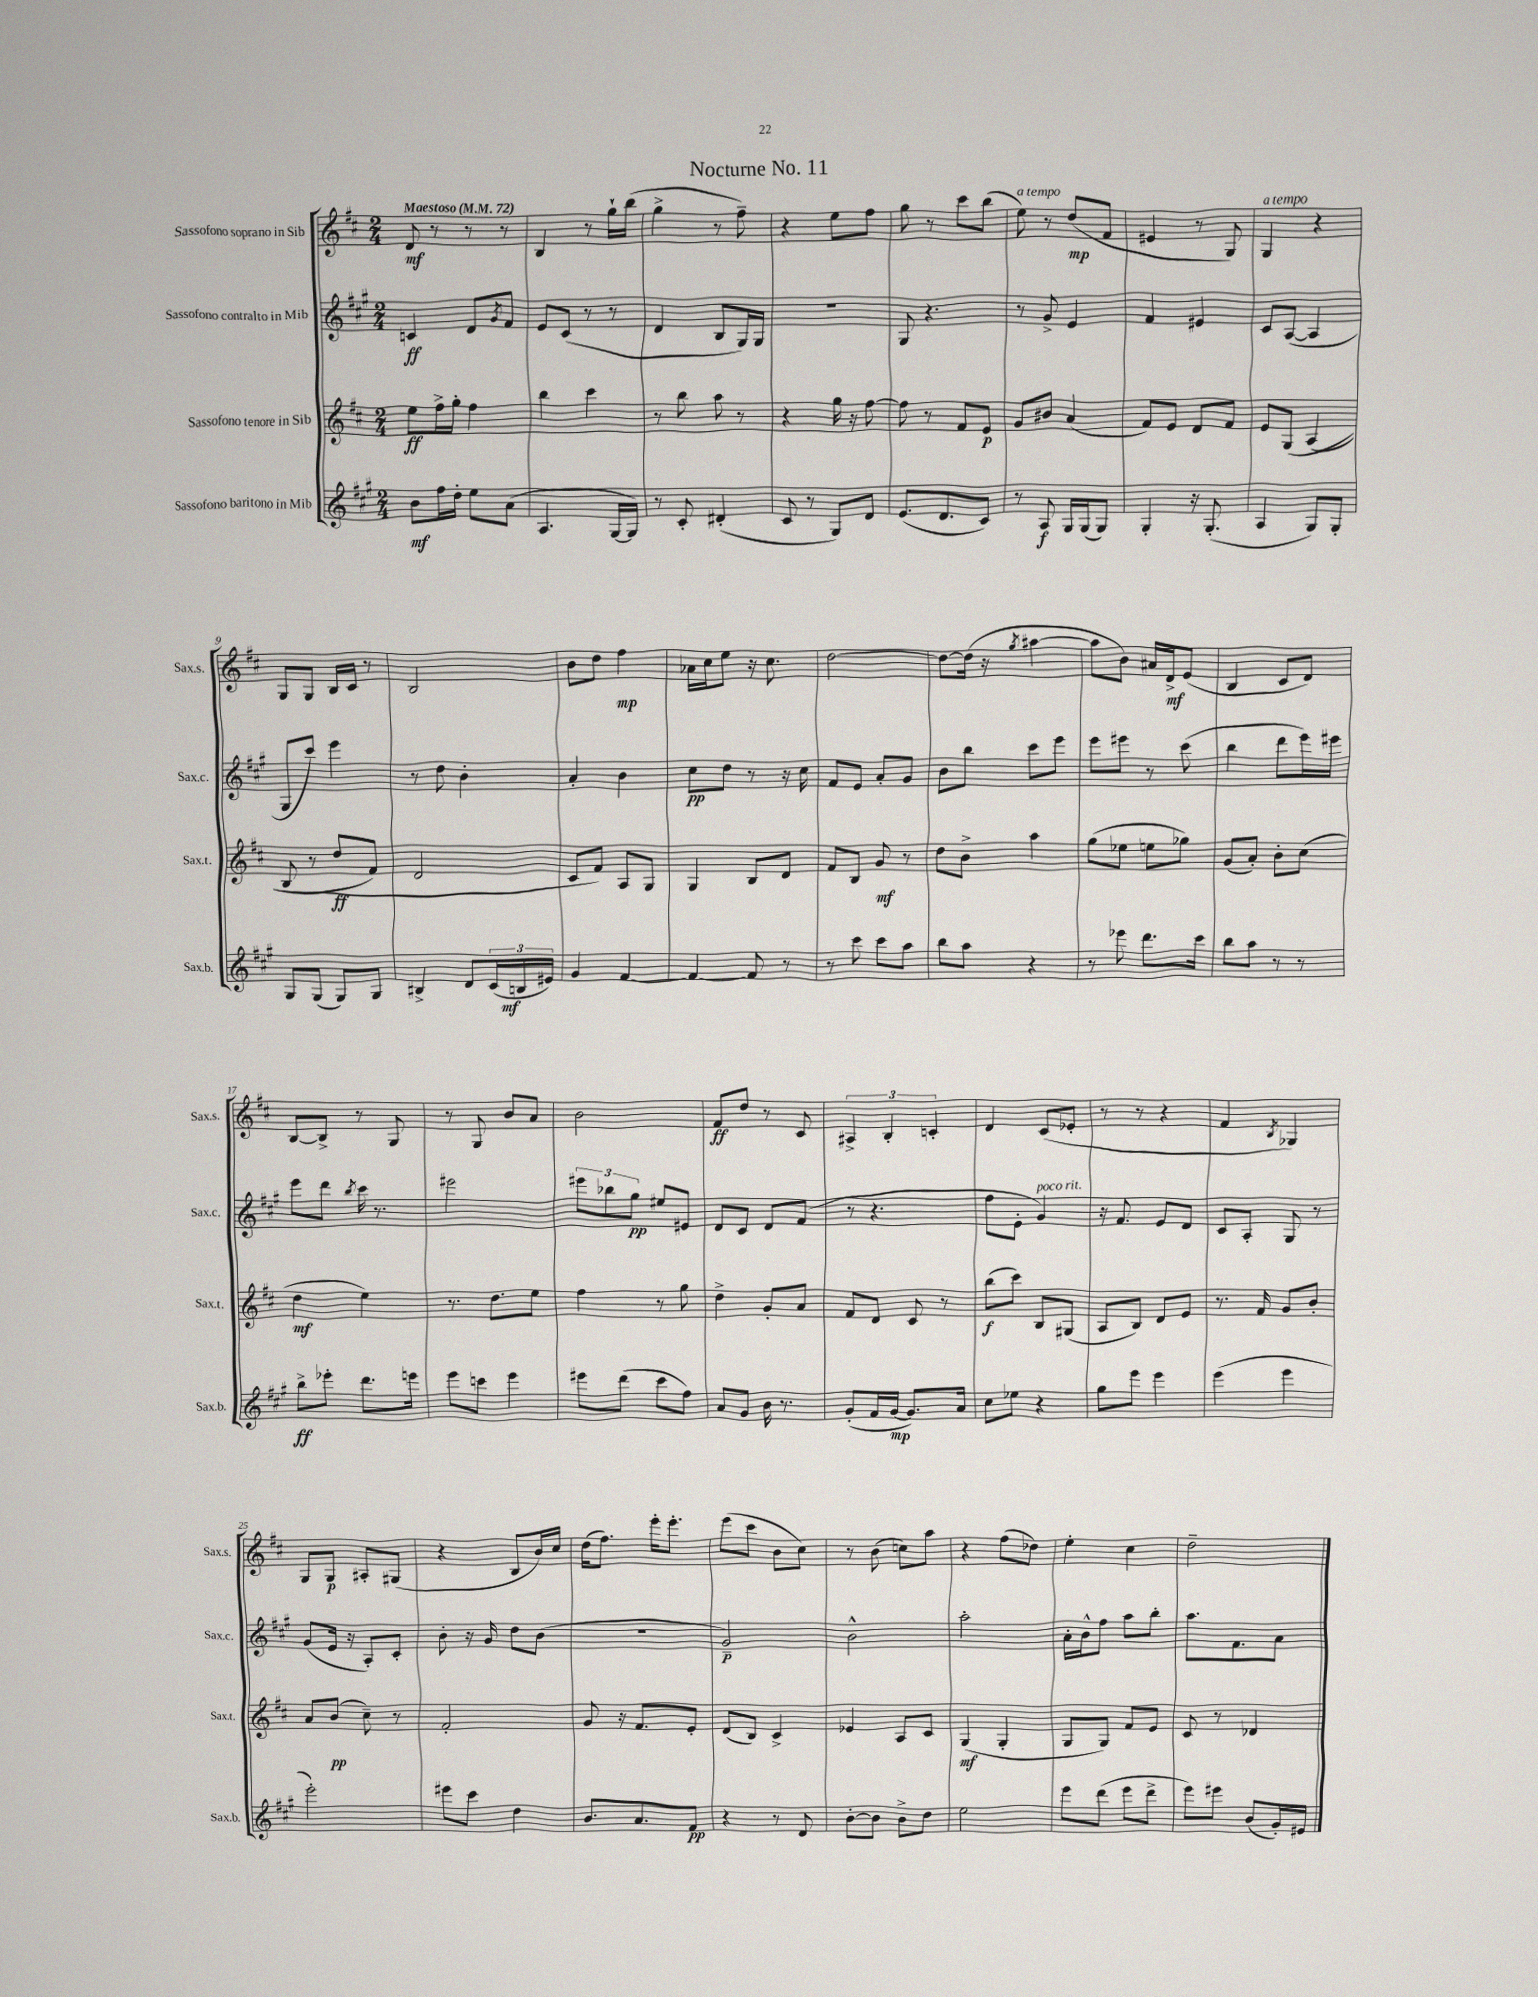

**kern	**kern	**kern	**kern
*staff4	*staff3	*staff2	*staff1
*clefG2	*clefG2	*clefG2	*clefG2
*k[f#c#g#]	*k[f#c#]	*k[f#c#g#]	*k[f#c#]
*M2/4	*M2/4	*M2/4	*M2/4
*MM72	*MM72	*MM72	*MM72
8b	8ee	4c	8d
16ff#	16ff#^	.	8r
16dd'	16gg'	.	.
8ee	4ff#	8d	8r
.	.	8qg#	.
(8a	.	8f#	8r
=	=	=	=
4.A	4bb	8e	4B
.	.	(8c#	.
.	4ccc#	8r	8r
[16G#	.	8r	16gg`
16G#])	.	.	(16bb
=	=	=	=
8r	8r	4d	4gg^
8c#'	8bb	.	.
(4d#'	8aa	8B	8r
.	8r	16G#)	8ff#~)
.	.	16G#	.
=	=	=	=
8c#	4r	2r	4r
8r	.	.	.
8G#)	16gg	.	8ee
.	16r	.	.
8d	[8ff#	.	8ff#
=	=	=	=
(8.e	8ff#]	8G#	8gg
.	8r	4.r	8r
8.d	.	.	.
.	8f#	.	8ccc#
8c#)	8e	.	(8bb
=	=	=	=
8r	8g	8r	8ee)
8A	8b#	8g#^	8r
16G#	(4a	4e	(8dd
(16G#	.	.	.
8G#)	.	.	8f#
=	=	=	=
4G#'	8f#)	4f#	4e#
.	8e	.	.
16r	8d	4e#	8r
(8.G#'	.	.	.
.	8f#	.	8G)
=	=	=	=
4A	8e	8c#	4G
.	&(8G	([8A	.
8G#)	(4A	4A]	4r
8G#'	.	.	.
=	=	=	=
8G#	8B	8G#	8G
(8G#	8r	8ccc#)	8G
8G#)	8dd	4eee	16B
.	.	.	16c#
8G#	8f#)	.	8r
=	=	=	=
4B#^	2d	8r	2B
.	.	8dd	.
8d	.	4b'	.
(24c#	.	.	.
24B	.	.	.
24e#)	.	.	.
=	=	=	=
4g#	8c#	4a'	8b
.	8f#&)	.	8dd
[4f#	8A	4b	4ff#
.	8G	.	.
=	=	=	=
4f#_	4G	8cc#	16a-
.	.	.	16cc#
.	.	8dd	8ee
8f#]	8B	8r	16r
.	.	.	8.cc#
8r	8d	16r	.
.	.	16cc#	.
=	=	=	=
8r	8f#	8f#	[2dd
8ccc#	8B	8e	.
8ccc#	8g	8a'	.
8aa	8r	8g#	.
=	=	=	=
8bb	8dd	8b	8dd_
8aa	8b^	8bb	(16dd]
.	.	.	16r
.	.	.	8qgg
4r	4aa	8ccc#	[4aa#
.	.	8eee	.
=	=	=	=
8r	(8gg	8eee	8aa#]
8eee-	8ee-	8eee#	8b)
8.ddd	8ee	8r	16a#
.	.	.	16d^
.	8gg-)	(8ccc#	(8e
16ccc#	.	.	.
=	=	=	=
8bb	(8g	4bb	4B
8aa	8a')	.	.
8r	8b'	8ddd	8c#
8r	(8cc#	16eee)	8d)
.	.	16eee#	.
=	=	=	=
8bb^	4dd	8eee	[8B
8eee-'	.	8ddd	8B^]
.	.	8qbb	.
8.ddd	4ee)	16ccc#	8r
.	.	8.r	.
.	.	.	8G
16eee	.	.	.
=	=	=	=
8eee	8.r	2eee#	8r
8ccc	.	.	8G
.	8.dd	.	.
4eee	.	.	8b
.	8ee	.	8a
=	=	=	=
8eee#	4ff#	12eee#	2b
.	.	12bb-	.
(8ddd	.	.	.
.	.	12gg#	.
8ccc#	8r	8ee#	.
8ff#)	8gg	8e#	.
=	=	=	=
8a	4dd^	8d	8f#
8g#	.	8c#	8dd
16b	8g'	8d	8r
8.r	.	.	.
.	8a	(8f#	8c#
=	=	=	=
(8g#'	8f#	8r	6A#^
16f#	8d	4.r	.
.	.	.	6B'
[16g#	.	.	.
8.g#])	8c#	.	.
.	.	.	6c'
.	8r	.	.
16a	.	.	.
=	=	=	=
8cc#	(8bb	8ff#	4d
8ee-	8ccc#)	8e'	.
4r	8B	4g#)	(8c#
.	(8G#	.	8e-'
=	=	=	=
8gg#	8A	16r	8r
.	.	8.f#	.
8eee	8B)	.	8r
4eee	8d	8e	4r
.	8e	8d	.
=	=	=	=
(4eee	8.r	8c#	4f#
.	.	8A'	.
.	16f#	.	.
.	.	.	8qB
4eee	8g	8G#	4G-)
.	8b'	8r	.
=	=	=	=
2eee')	8a	(8g#	8G
.	(8b	16e	8G
.	.	16r	.
.	8cc#~)	8A')	8A#'
.	8r	8c#'	(8G#
=	=	=	=
8eee#	2f#'	8b'	4r
8ccc#	.	16r	.
.	.	16g#	.
4dd	.	8dd	8B
.	.	(8b	16b)
.	.	.	16cc#
=	=	=	=
8.b	8g	2r	(16dd
.	.	.	8.ff#)
.	16r	.	.
8.a	8.f#	.	.
.	.	.	16eee'
.	.	.	8.eee'
8f#	8e'	.	.
=	=	=	=
4r	(8d	2g#~)	(8eee
.	8B)	.	8ccc#
8r	4c#^	.	8b
8d	.	.	8cc#)
=	=	=	=
[8b'	4e-	2b^^	8r
8b]	.	.	(8b
8b^	8A	.	8cc)
8dd	8c#	.	8aa
=	=	=	=
2ee	(4G	2aa'	4r
.	4G'	.	(8ff#
.	.	.	8dd-)
=	=	=	=
8eee	8G	16a'	4ee'
.	.	16b^^	.
(8ddd	8G)	8ff#	.
8eee	8f#	8aa	4cc#
8ddd^	8e	8bb'	.
=	=	=	=
8eee)	8c#	8.aa	2dd~
8eee#	8r	.	.
.	.	8.f#	.
(8b	4d-	.	.
16g#')	.	8a	.
16e#	.	.	.
==	==	==	==
*-	*-	*-	*-
